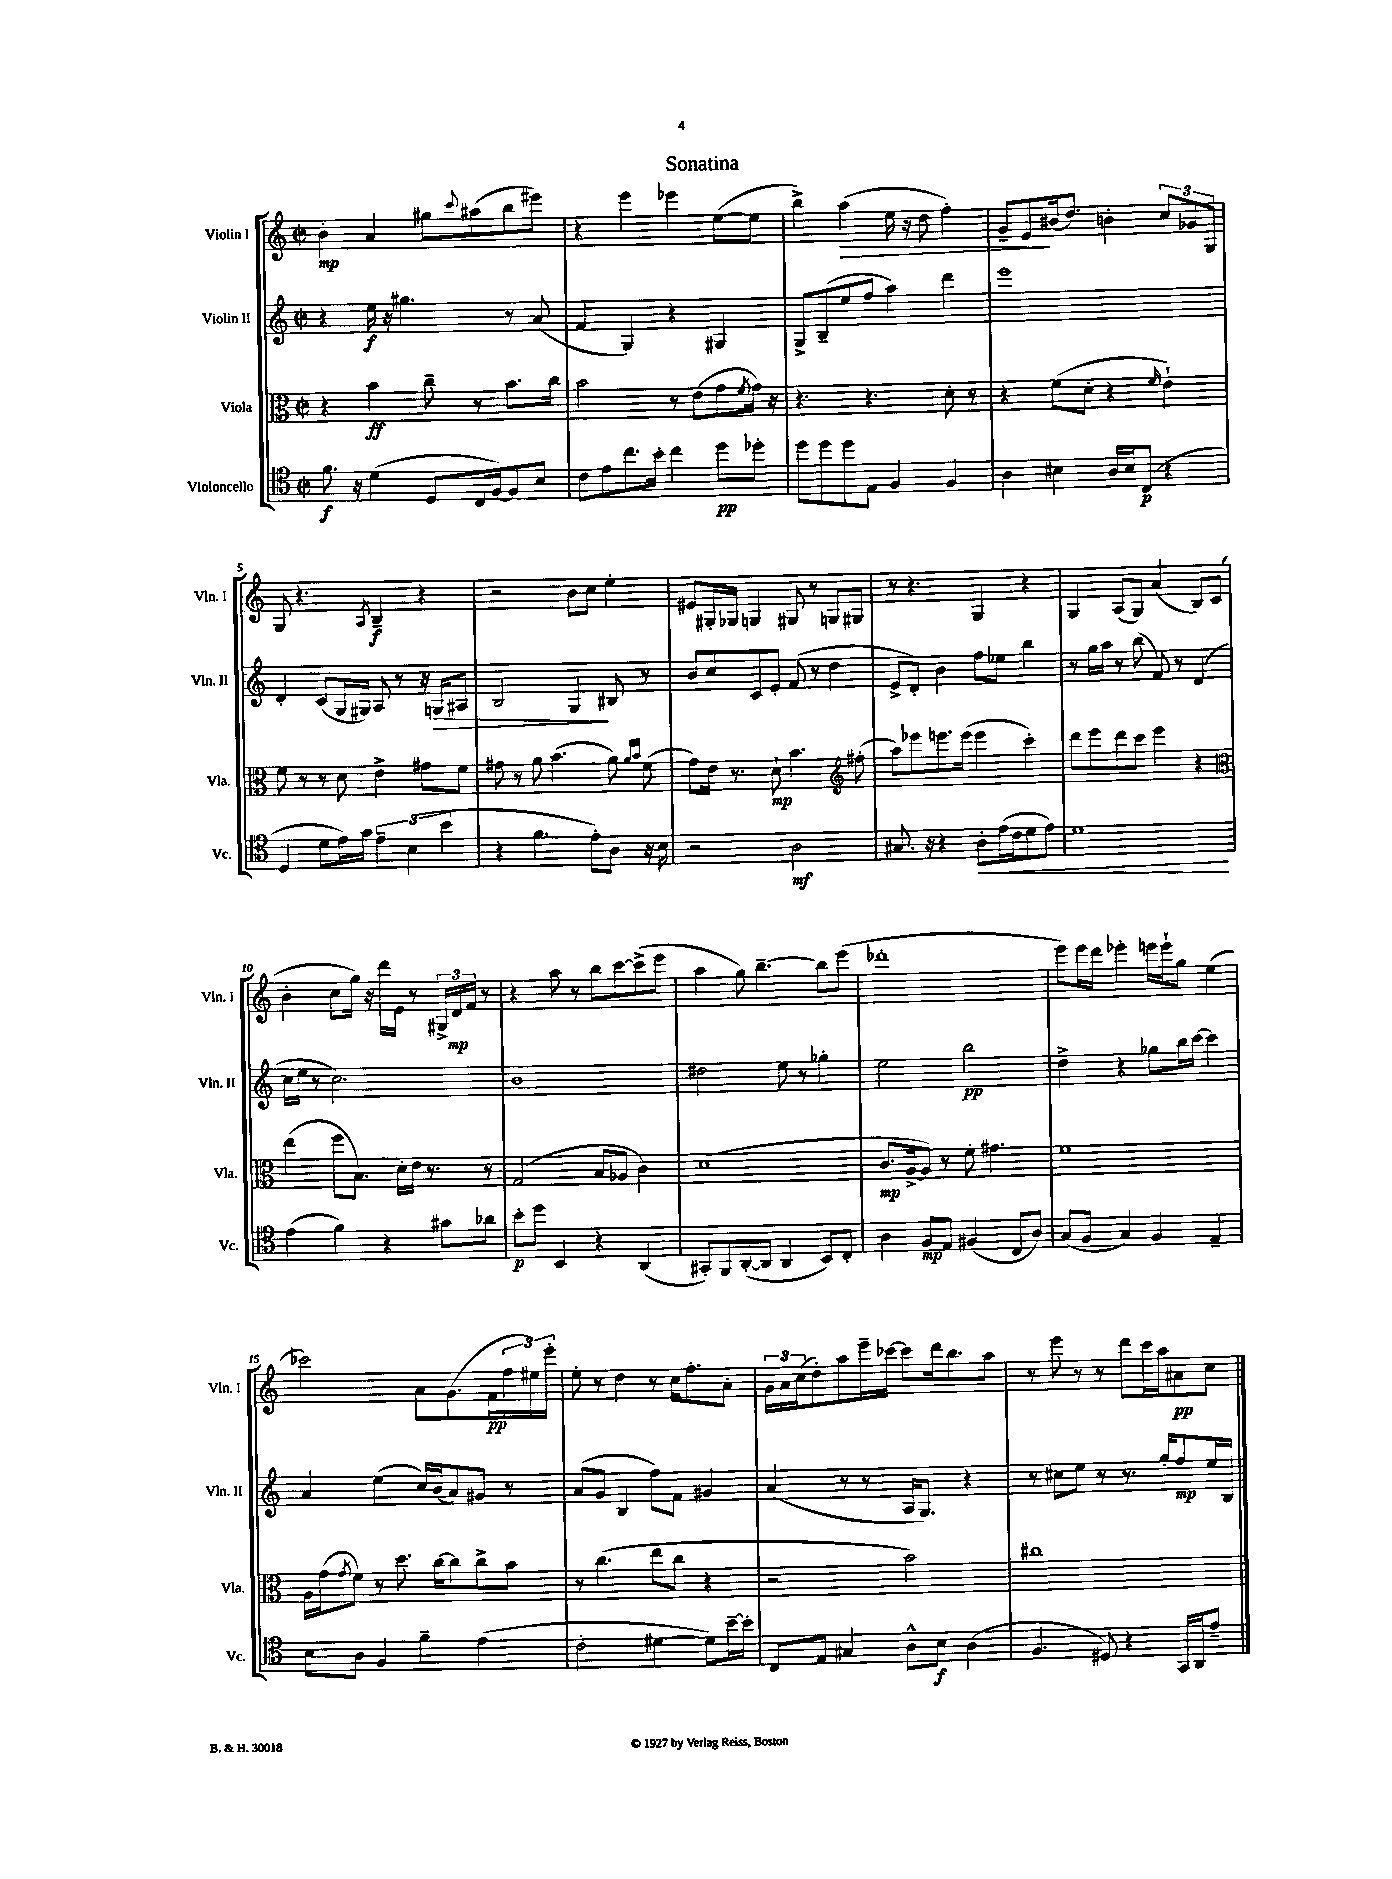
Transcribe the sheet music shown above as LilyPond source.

\header { title = "Sonatina" }
<<
\new StaffGroup <<
\new Staff = "s0" \with { instrumentName = "Violin I" shortInstrumentName = "Vln. I" } {
    \clef treble \key c \major \defaultTimeSignature \time 2/2
    b'4-.\mp a'4 gis''8 \appoggiatura { c'''8 } ais''8( b''8 eis'''8) |
    r4 e'''4 ees'''4 e''8~( e''8 |
    b''4->) a''4\>( e''16 r16 d''8 f''4-.) |
    g'8-- e'8\! bis'16( d''8.) b'4-. \tuplet 3/2 { c''8 ges'8 g8 } |
    g8 r4. \acciaccatura { a8 } b4--\f r4 |
    r2 b'8 c''8 e''4-. |
    eis'8 gis16-. ges16 g4 gis8 r8 g8 gis8 |
    r8 r4. g4 r4 |
    g4 a8( g8) a'4( b8) c'8( |
    b'4-. c''8 g''16) r16 d'''16 e'16 r8 \tuplet 3/2 { gis16-> d'16\mp f'16 } r8 |
    r4 a''8 r8 b''8 c'''8~ c'''8->( e'''8 |
    a''4 g''8) b''4.~-- b''8 e'''8( |
    des'''1-. |
    e'''8) e'''16 d'''16 ees'''4-. e'''16 e'''16-! g''8 e''4( |
    ces'''2) a'8 g'8.( f'16\pp \tuplet 3/2 { f''16 eis''16) e'''16-. } |
    e''8-. r8 d''4 r8 c''16 f''8.-. a'8-. |
    \tuplet 3/2 { g'16 a'16 c''16( } d''8-.) a''8 e'''16-- ces'''16~ ces'''8 d'''16 b''8. a''8 |
    r8 e'''8 r8 r8 d'''8 c'''16 a''16 ais'8\pp c''8 \bar "|." |
}
\new Staff = "s1" \with { instrumentName = "Violin II" shortInstrumentName = "Vln. II" } {
    \clef treble \key c \major \defaultTimeSignature \time 2/2
    r4 e''16\f r16 gis''4. r8 a'8( |
    f'4 g4) r4 gis4 |
    g8-> b8--( e''8 f''8 a''4) d'''4 |
    e'''1 |
    d'4-. c'8( g16 gis16) a8 r8 r16 g16\> ais8 |
    b2 g4\! bis8 r8 |
    b'8 c''8 c'8 e'8-. f'8( r8 d''4 |
    e'8-> d'8-.) b'4 f''8 ees''8 b''4 |
    r8 g''16 a''16 r8 b''8( f'8) r8 d'4( |
    c''16 e''16 r8 c''2.) |
    b'1 |
    dis''2 e''8 r8 ges''4-. |
    e''2 b''2\pp |
    d''4-> r4 ges''8 b''16 c'''16~ c'''4 |
    a'4 e''4( c''16) b'16( a'8) gis'8 r8 |
    a'8( g'8 b4 f''8) f'8 gis'4 |
    a'4( r8 r8 a16 g8.) r4 |
    r8 cis''8 e''8 r8 r8. g''16-. f''8\mp e''16 b16 \bar "|." |
}
\new Staff = "s2" \with { instrumentName = "Viola" shortInstrumentName = "Vla." } {
    \clef alto \key c \major \defaultTimeSignature \time 2/2
    r4 b'4\ff c''8-- r8 b'8. c''16 |
    b'2 r8 e'8( g'8 \acciaccatura { f'8 } g'16) r16 |
    r4. r4. d'8-. r8 |
    r4 f'8( d'8-. r4 \grace { f'16 } e'4-!) |
    f'8 r8 r8 d'8 e'4-> gis'8 f'8 |
    gis'8 r8 a'8 b'4.( a'8) \grace { a'16 b'16 } f'8( |
    g'8) e'16 r8. d'8-!\mp b'4. \clef treble fis''8-.( |
    a''8) ees'''8 e'''8. e'''16( e'''4 c'''4-.) |
    d'''8 e'''8 d'''8 c'''8 e'''4 r4 |
    \clef alto e''4( f''8 b8.) d'16-. e'16 r8. r8 |
    g2( b8 aes8 c'4) |
    d'1( |
    c'8.\mp a16~-> a8) r8 f'8-. gis'4. |
    f'1 |
    a16 g'16( \acciaccatura { g'8 } f'8) r8 d''8. c''16~ c''8 c''8-> b'8 |
    r8 c''4.( e''8 c''8 r4 |
    r2 b'2) |
    cis''1 \bar "|." |
}
\new Staff = "s3" \with { instrumentName = "Violoncello" shortInstrumentName = "Vc." } {
    \clef tenor \key c \major \defaultTimeSignature \time 2/2
    f'8.\f r16 d'4( d8 c16 f16~) f8 b8 |
    c'8 e'8 c''8. b'16-. c''4 d''8\pp des''8-. |
    d''8 d''8 d''8 e8 f4 f4 |
    a4 bis4 a16 bis16 c8\p( r4 |
    d4 d'8 e'16) g'16 \tuplet 3/2 { e'4-- b4( b'4 } |
    r4 f'4. e'8-.) a8 r16 b16 |
    r2 a2\mf |
    gis8. r16 r4 a8-.\< e'16( c'16 d'8 e'8) |
    d'1\! |
    e'4( f'4) r4 gis'8 aes'8 |
    b'8-.\p d''8 b,4 r4 a,4( |
    gis,8-.) f,8 a,8~-.( a,8 a,4 b,8) c8-. |
    a4 f8\mp e8 fis4( c8 a8) |
    g8( f8 g4) f4 e4-- |
    b8 a8 f4 f'4-- e'4( |
    c'2-. dis'4~ dis'8) b'16~-- b'16-. |
    c8 e8 gis4 a8-^ b8\f a4( |
    f4. dis8) r4 g,16 a,16 e'8-- \bar "|." |
}
>>
>>
